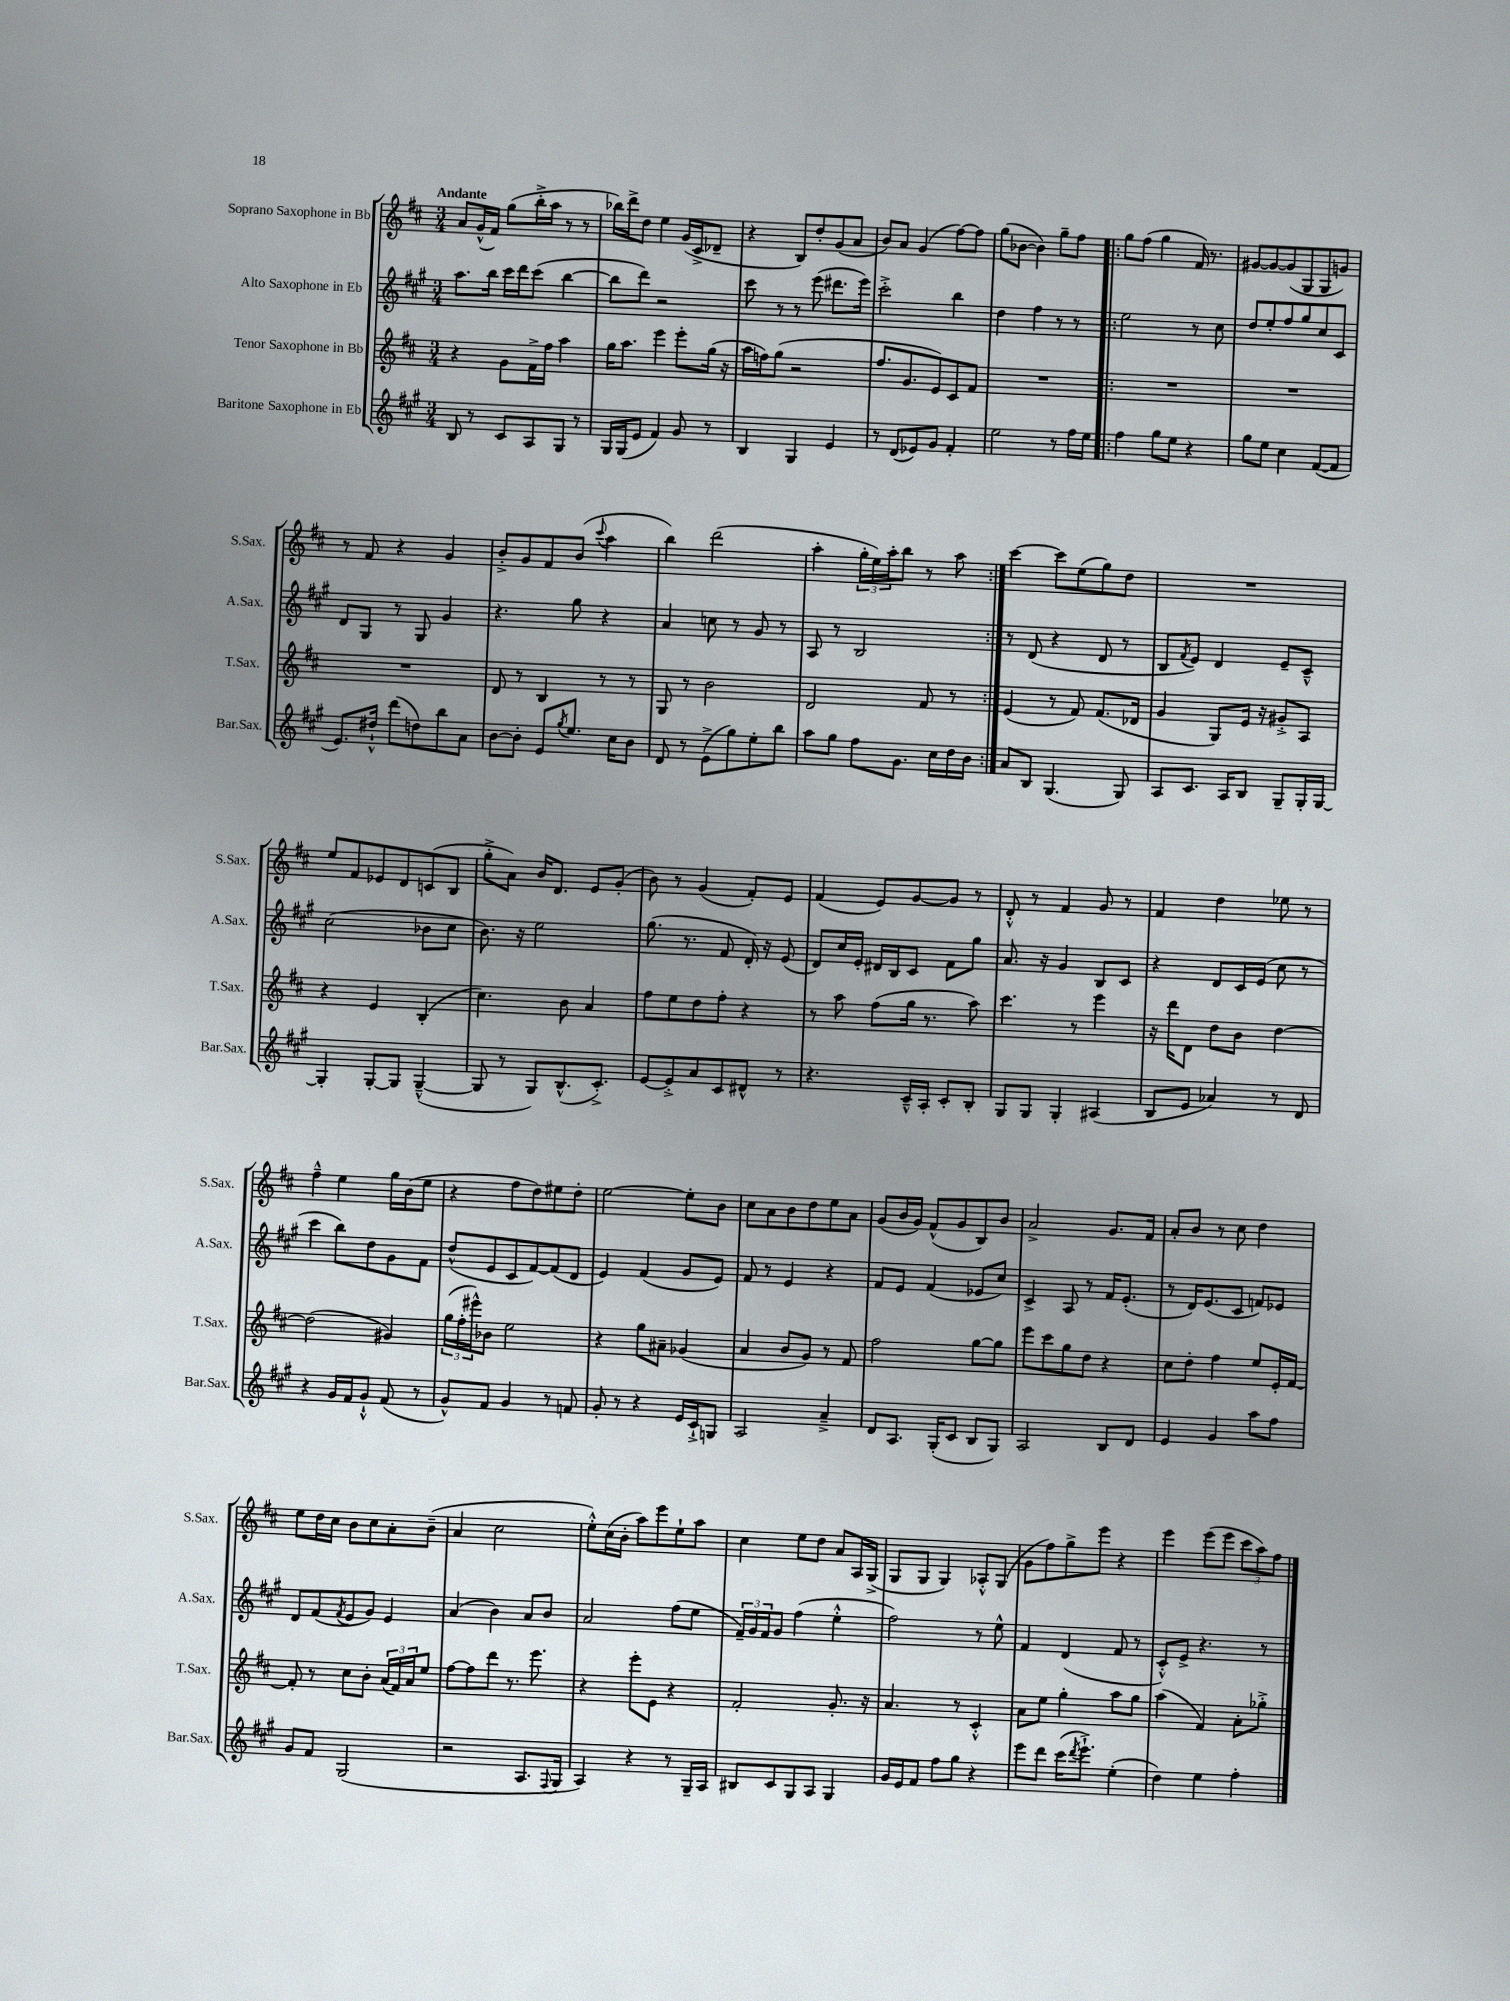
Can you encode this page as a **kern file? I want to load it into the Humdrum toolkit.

**kern	**kern	**kern	**kern
*staff4	*staff3	*staff2	*staff1
*clefG2	*clefG2	*clefG2	*clefG2
*k[f#c#g#]	*k[f#c#]	*k[f#c#g#]	*k[f#c#]
*M3/4	*M3/4	*M3/4	*M3/4
8B/	4r	8.aa\L	8a/L
8r	.	.	(16g^^/L
.	.	16bb\Jk	16f#/JJ)
8c#/L	8g\L	16ccc#\LL	(8gg\L
.	.	16ddd\J	.
8A/	16f#^\L	(8ccc#\J	16bb'^\L
.	16ff#\JJ	.	16aa\JJ
8G#/J	4aa\	[4bb\	8r
8r	.	.	8r
=	=	=	=
16G#/LL	16gg\LK	8bb\]L	16bb-\LL)
(16G#/J	8.aa\J	.	16ddd^\J
8e/J	.	8ddd\J)	8dd\J
4f#/)	4eee\	2r	4ee\
8g#/	8eee'\L	.	(16g/LL
.	.	.	16c#^/J
8r	(16gg\Jk	.	8d-~/J
.	16r	.	.
=	=	=	=
4B/	16aa\LL	8ccc#\	4r
.	16ff\J)	.	.
.	(8gg\J	8r	.
4G#/	2r	8r	8B/L)
.	.	(8eee\	8dd'/
4e/	.	8.ddd#\L	(8g/
.	.	.	8a/J
.	.	16eee\Jk)	.
=	=	=	=
8r	8.ff#/L	2ccc#'^\	8b/L)
(8d/L	.	.	8a/J
.	8.g/	.	.
8e-/)	.	.	(4g/
8g#/J	8e/)	.	.
4f#'/	8c#/	4bb\	[8ff#\L)
.	8f#/J	.	8ff#\]J
=	=	=	=
2ee\	2.r	4dd\	(8gg\L
.	.	.	[8b-\J
.	.	4ff#\	4b-\])
8r	.	8r	8gg~\L
16ff#\LL	.	8r	8ff#\J
16ee\JJ	.	.	.
=!|:	=!|:	=!|:	=!|:
4ff#\	2.r	2ee\	8gg\L
.	.	.	(8ff#\J
8gg#\L	.	.	4gg\
8ee\J	.	.	.
4r	.	8r	16f#/)
.	.	.	8.r
.	.	8cc#\	.
=	=	=	=
8gg#\L	2.r	8dd/L	[8g#/L
8ee\J	.	8ee'/	8g#/_
4cc#\	.	8ff#/	(8g#/]
.	.	8gg#/	8G/
([8f#/L	.	8cc#/	8G/
8f#/]J	.	8c#/J	8g/J)
=	=	=	=
8.e/L)	2.r	8d/L	8r
.	.	8G#/J	8f#/
16dd#`^^/Jk	.	.	.
(8ddd\L	.	8r	4r
8dd\)	.	8G#/	.
8bb\	.	4g#/	4g/
8a\J	.	.	.
=	=	=	=
[8b\L	8d/	4.r	8b'^/L
8b'\]J	8r	.	8g/
8e/L	4B/	.	8f#/
8qgg#/	.	.	.
8.ee/J	.	8gg#\	(8b/J
.	.	.	8qqccc#/
.	8r	4r	4aa\
16cc#\LK	.	.	.
8b\J	8r	.	.
=	=	=	=
8d/	8G/	4a/	4bb\)
8r	8r	.	.
(8e^\L	2b\	8cc\	(2ddd\
8gg#\)	.	8r	.
8ee'\	.	8g#/	.
8bb\J	.	8r	.
=	=	=	=
8aa\L	2d/	8A/	4aa'\
8gg#\J	.	8r	.
8ff#\L	.	2B/	24gg'\LL
.	.	.	24ee\)
.	.	.	24aa'\J
8.g#\J	.	.	8bb\J
.	8f#/	.	8r
16cc#\LL	.	.	.
16dd\	8r	.	8aa\
16b\JJ	.	.	.
=:|!	=:|!	=:|!	=:|!
8a/L	(4e/	8r	[4ccc#\
8B/J	.	(8d/	.
(4.G#/	8r	4r	8ccc#\]L
.	8f#/)	.	(8ee\
.	(8.f#/L	8d/	8gg\)
8G#/)	.	8r	8dd\J
.	16d-/Jk	.	.
=	=	=	=
8A/L	4g/	8B/L	2.r
.	.	8qf#/	.
8.c#/J	.	8e/J)	.
.	8G/L)	4d/	.
16A/LK	.	.	.
8B/J	16e/Jk	.	.
.	16r	.	.
8G#~/L	8g#'^/L	8e~/L	.
16G#'/L	8A/J	8c#~^^/J	.
[16G#/JJ	.	.	.
=	=	=	=
4G#'/]	4r	(2cc#\	8ee/L
.	.	.	8f#/
[8G#'/L	4e/	.	8e-/
8G#/]J	.	.	8d/
([4G#~^^/	(4B'/	8b-\L	(8c/
.	.	8cc#\J	8B/J
=	=	=	=
8G#/]	4.cc#\)	8.b\)	8gg'^\L
8r	.	.	8a\J)
.	.	16r	.
8G#/L)	.	2ee\	16b/LK
.	.	.	8.d/J
(8.B^^/	8b\	.	.
.	4a/	.	8e/L
8.c#'^/J)	.	.	.
.	.	.	(8g'/J
=	=	=	=
[8e/L	8ff#\L	(8.gg#\	8b\)
8e'^/]	8ee\	.	8r
.	.	8.r	.
8a/	8dd\	.	(4g/
8c#/	8ff#'\J	8f#/	.
8d#^^/J	4r	16d'/)	8f#'/L)
.	.	16r	.
8r	.	(8e/	8e/J
=	=	=	=
4.r	8r	8d/L)	(4f#/
.	8aa\	16cc#/L	.
.	.	16e'/JJ	.
.	(8ff#\L	16d#/LL	8e/L)
.	.	16B/J	.
16c#~^^/LL	16gg\Jk	8c#/J	[8g/
16A'/JJ	8.r	.	.
8c#'/L	.	8f#\L	8g/]J
8B'/J	8aa\)	8gg#\J	8r
=	=	=	=
8G#/L	4.ccc#\	8.a/	8d'^^/
8G#/J	.	.	8r
.	.	16r	.
4G#'/	.	4g#/	4f#/
.	8r	.	.
(4A#/	4eee\	8B/L	8g/
.	.	8c#/J	8r
=	=	=	=
8B/L	16r	4r	4f#/
.	16ddd\LK	.	.
8e/J	8d\J	.	.
4a-/)	8dd\L	8d/L	4dd\
.	8b\J	16c#/L	.
.	.	(16e/JJ	.
8r	[4dd\	8cc#\	8ee-\
8d/	.	8r	8r
=	=	=	=
4r	(2dd\]	4ccc#\	4ff#~^^\
16g#/LL	.	8bb\L)	4ee\
16f#/J	.	.	.
8g#`^^/J	.	8dd\	.
(8f#/	4g#/)	8g#\	16gg\LL
.	.	.	(16b\J
8r	.	8f#\J	8ee\J
=	=	=	=
8g#^^/L)	(24gg\LL	(8dd^^/L	4r
.	24ff#'\	.	.
.	24eee#^^\J)	.	.
8f#/J	8b-\J	8e/	.
4g#/	2ee\	8c#/	8ff#\L
.	.	[8f#/)	8dd\)
8r	.	(8f#/]	8ee#\
8f/	.	8d/J	8dd'\J
=	=	=	=
8g#'/	4r	4e/)	[2ee\
8r	.	.	.
4r	8gg\L	(4f#/	.
.	8a#~\J	.	.
16e/LL	(4g-/	8g#/L	8ee'\]L
16c#`^/J	.	.	.
8G/J	.	8e/J)	8b\J
=	=	=	=
2A/	4a/	8f#/	8cc#\L
.	.	8r	8a\
.	8b/L	4e/	8b\
.	8g/J)	.	8dd\
4a~^/	8r	4r	8ee\
.	8f#/	.	8a\J
=	=	=	=
8d/L	2ff#\	8f#/L	(8g/L
8.A/J	.	8e/J	16b/L
.	.	.	16g/JJ)
.	.	(4f#/	(8f#^^/L
(16G#'/LK	.	.	.
8c#/J	.	.	8g/
8B/L	[8gg\L	8e-/L	8B/)
8G#/J)	8gg\]J	8cc#/J)	8b/J
=	=	=	=
2A/	8eee\L	4c#^/	2a^/
.	8ccc#\	.	.
.	8gg\	8A/	.
.	8dd\J	8r	.
8B/L	4r	16f#/LK	8.g/L
.	.	(8.e'/J	.
8d/J	.	.	.
.	.	.	16f#/Jk
=	=	=	=
4e/	8cc#\L	8r	8a'/L
.	8dd'\J	16d/LK)	8b/J
.	.	(8.e/	.
4g#/	4ff#\	.	8r
.	.	8c#/J	8cc#\
8aa\L	8ee/L	8f/L)	4dd\
8ff#\J	16e'/L	8e-/J	.
.	[16f#/JJ	.	.
=	=	=	=
8g#/L	8f#'/]	8d/L	8ee\L
8f#/J	8r	(8f#/	16dd\L
.	.	.	16cc#\JJ
.	.	8qf#/	.
(2G#/	8cc#\L	8e/	8b\L
.	8b'\J	8g#/J)	8cc#\
.	(24a/LL	4e/	8a'\
.	24f#/)	.	.
.	24a/J	.	.
.	8ee/J	.	(8b~\J
=	=	=	=
2r	[8ff#\L	(4a/	4a/
.	8ff#\]	.	.
.	8ddd\J	4b\)	2cc#\
.	8.r	.	.
8.A/L	.	8a/L	.
.	8.eee\	.	.
.	.	8b/J	.
8qqF#/	.	.	.
16G#/Jk	.	.	.
=	=	=	=
4A/)	4r	2a/	8ee'^^\L)
.	.	.	(16cc#\L
.	.	.	16b'\JJ
4r	8eee'\L	.	8aa\L)
.	8e\J	.	8eee\
8r	4r	(8ff#\L	8ee`\
16G#~/LL	.	8ee\J	8aa\J
16A/JJ	.	.	.
=	=	=	=
8B#/L	2f#'/	24f#~/LL)	4cc#\
.	.	24g#/	.
.	.	24f#/J	.
8c#/	.	8g#/J	.
8G#/	.	(4ff#\	8ee\L
8A/J	.	.	8dd\J
4G#/	8.g'/	4ee'^^\	8a/L
.	.	.	16A/L
.	16r	.	(16G^/JJ
=	=	=	=
16g#/LL	4.a/	2ff#\)	8G/L
16e/J	.	.	.
8f#/J	.	.	8G/J
8ff#\L	.	.	4G/)
8gg#\J	8r	.	.
4r	4c#'^^/	8r	8A-'^^/L
.	.	8ee^^\	(8G/J
=	=	=	=
8eee\L	8a\L	4f#/	8g\L
8ddd\J	8ee\J	.	8ff#\)
(16ccc#\LK	4gg'\	(4d/	8gg^\
8qddd/	.	.	.
8.eee`^\J)	.	.	.
.	.	.	8eee\J
(4ee'\	8aa\L	8f#/	4r
.	8gg\J	8r	.
=	=	=	=
4dd\)	(4aa\	8c#'^^/L)	4eee\
.	.	8e^/J	.
4ee\	4f#/)	4.r	(8eee\L
.	.	.	8eee\J
4ff#'\	8a'\L	.	12ccc#\L
.	.	.	12aa\)
.	8gg-'^\J	8r	.
.	.	.	12ff#\J
==	==	==	==
*-	*-	*-	*-
